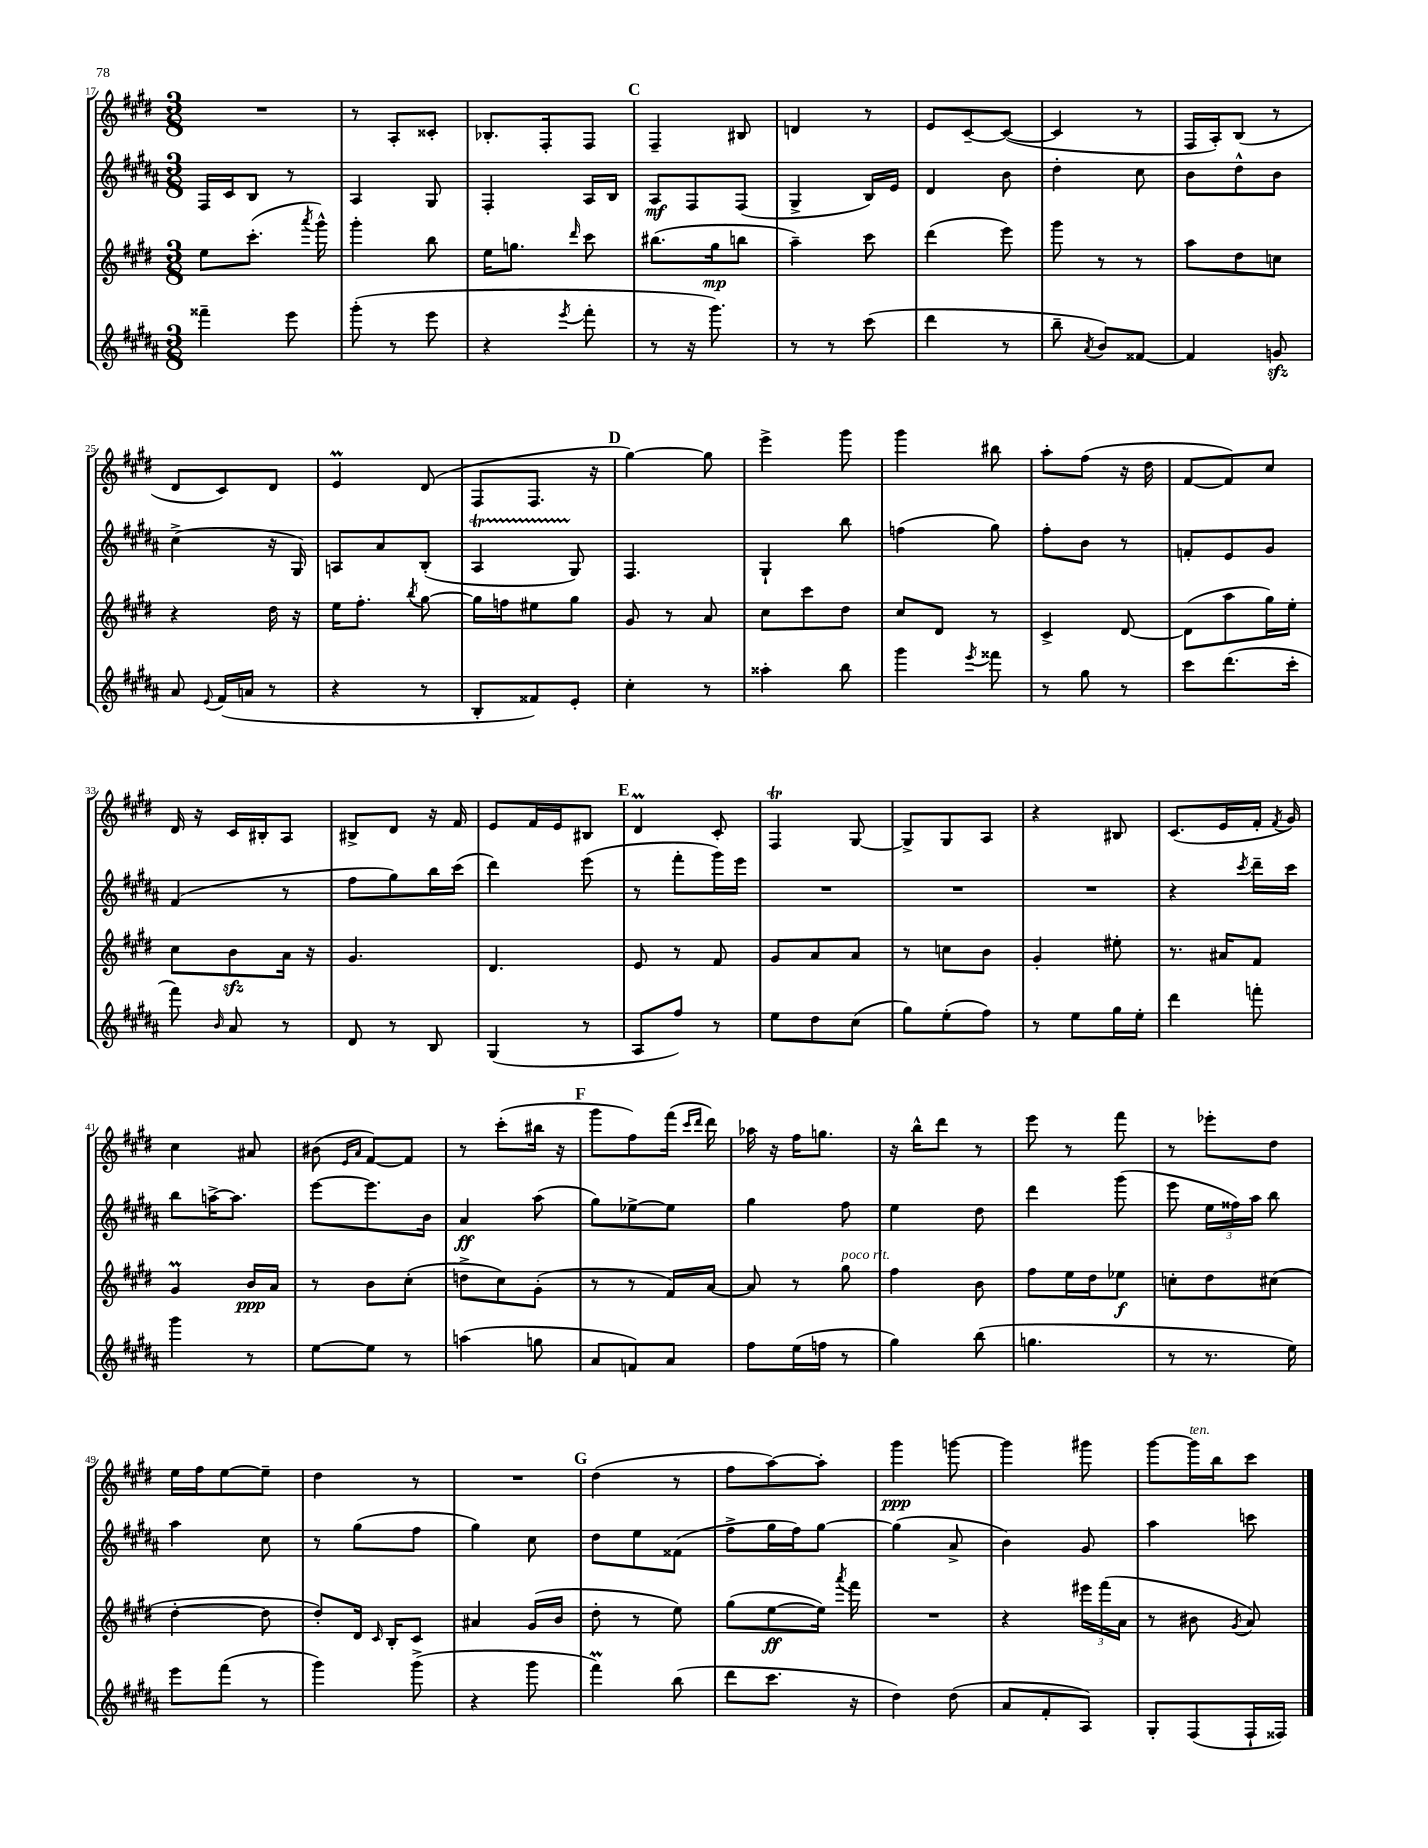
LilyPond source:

<<
\new StaffGroup <<
\new Staff = "s0" {
    \clef treble \key e \major \numericTimeSignature \time 3/8
    \autoBeamOff R4. |
    r8 a8[-. cisis'8]-. |
    bes8.[-. fis16-. fis8] |
    \mark \markup { \bold "C" } fis4-- bis8 |
    d'4 r8 |
    e'8[ cis'8~-- cis'8]~( |
    cis'4 r8 |
    fis16[ a16-.) b8]( r8 |
    dis'8[ cis'8) dis'8] |
    e'4\prall dis'8( |
    fis8[ fis8.] r16 |
    \mark \markup { \bold "D" } gis''4~) gis''8 |
    e'''4-> gis'''8 |
    gis'''4 bis''8 |
    a''8[-. fis''8]( r16 dis''16 |
    fis'8[~ fis'8) cis''8] |
    dis'16 r16 cis'16[ bis16-. a8] |
    bis8[-> dis'8] r16 fis'16 |
    e'8[ fis'16 e'16 bis8] |
    \mark \markup { \bold "E" } dis'4\prall cis'8-. |
    fis4\trill gis8~ |
    gis8[-> gis8 a8] |
    r4 bis8 |
    cis'8.[( e'16 fis'16]-. \acciaccatura { fis'8 } gis'16) |
    cis''4 ais'8 |
    bis'8( \grace { e'16[ a'16] } fis'8[~) fis'8] |
    r8 cis'''8[-.( bis''16] r16 |
    \mark \markup { \bold "F" } gis'''8[ fis''8) fis'''16]( \grace { cis'''16[ dis'''16] } dis'''16) |
    aes''16 r16 fis''16[ g''8.] |
    r16 b''16[-^ dis'''8] r8 |
    e'''8 r8 fis'''8 |
    r8 ees'''8[-. dis''8] |
    e''16[ fis''16 e''8~ e''8]-- |
    dis''4 r8 |
    R4. |
    \mark \markup { \bold "G" } dis''4( r8 |
    fis''8[ a''8~) a''8]-. |
    gis'''4\ppp g'''8~ |
    g'''4 gis'''8 |
    gis'''8[~ gis'''16^\markup { \italic "ten." } b''16 cis'''8] \bar "|." |
}
\new Staff = "s1" {
    \clef treble \key b \major \numericTimeSignature \time 3/8
    \autoBeamOff fis16[ cis'16 b8] r8 |
    ais4 gis8 |
    fis4-. ais16[ b16] |
    \mark \markup { \bold "C" } ais8[\mf fis8 fis8]( |
    gis4-> b16[) e'16] |
    dis'4 b'8 |
    dis''4-. cis''8 |
    b'8[ dis''8-^ b'8] |
    cis''4->( r16 gis16) |
    a8[ ais'8 b8]-.( |
    ais4\startTrillSpan gis8\stopTrillSpan) |
    \mark \markup { \bold "D" } fis4. |
    gis4-! b''8 |
    f''4( gis''8) |
    fis''8[-. b'8] r8 |
    f'8[-. e'8 gis'8] |
    fis'4( r8 |
    fis''8[ gis''8) b''16 cis'''16]( |
    dis'''4) e'''8( |
    \mark \markup { \bold "E" } r8 fis'''8[-. gis'''16) e'''16] |
    R4. |
    R4. |
    R4. |
    r4 \acciaccatura { cis'''8 } dis'''16[-- cis'''16] |
    b''8[ a''16~-> a''8.] |
    e'''8[~ e'''8. b'16] |
    ais'4\ff ais''8( |
    \mark \markup { \bold "F" } gis''8[) ees''8~-> ees''8] |
    gis''4 fis''8 |
    e''4 dis''8 |
    dis'''4 gis'''8( |
    e'''8 \tuplet 3/2 { e''16[ fisis''16) ais''16] } b''8 |
    ais''4 cis''8 |
    r8 gis''8[( fis''8] |
    gis''4) cis''8 |
    \mark \markup { \bold "G" } dis''8[ e''8 fisis'8]( |
    fis''8[-> gis''16 fis''16) gis''8]~ |
    gis''4( ais'8-> |
    b'4) gis'8 |
    ais''4 c'''8 \bar "|." |
}
\new Staff = "s2" {
    \clef treble \key e \major \numericTimeSignature \time 3/8
    \autoBeamOff e''8[ cis'''8.]-.( \acciaccatura { a'''8 } gis'''16-^) |
    gis'''4-. b''8 |
    e''16[ g''8.] \grace { dis'''16 } cis'''8 |
    \mark \markup { \bold "C" } bis''8.[( gis''16\mp b''8] |
    a''4--) cis'''8 |
    dis'''4( e'''8) |
    gis'''8 r8 r8 |
    a''8[ dis''8 c''8] |
    r4 dis''16 r16 |
    e''16[ fis''8.]-. \acciaccatura { b''8 } gis''8~ |
    gis''16[ f''16 eis''8 gis''8] |
    \mark \markup { \bold "D" } gis'8 r8 a'8 |
    cis''8[ cis'''8 dis''8] |
    cis''8[ dis'8] r8 |
    cis'4-> dis'8~ |
    dis'8[( a''8 gis''16) e''16]-. |
    cis''8[ b'8\sfz a'16] r16 |
    gis'4. |
    dis'4. |
    \mark \markup { \bold "E" } e'8 r8 fis'8 |
    gis'8[ a'8 a'8] |
    r8 c''8[ b'8] |
    gis'4-. eis''8-. |
    r8. ais'16[ fis'8] |
    gis'4\prall b'16[\ppp a'16] |
    r8 b'8[ cis''8]-.( |
    d''8[-> cis''8) gis'8]-.( |
    \mark \markup { \bold "F" } r8 r8 fis'16[) a'16]~ |
    a'8 r8 gis''8^\markup { \italic "poco rit." } |
    fis''4 b'8 |
    fis''8[ e''16 dis''16 ees''8]\f |
    c''8[-. dis''8 cis''8]( |
    dis''4~-. dis''8 |
    dis''8[-.) dis'16] \grace { cis'16 } b16[-. cis'8] |
    ais'4 gis'16[( b'16] |
    \mark \markup { \bold "G" } dis''8-. r8 e''8) |
    gis''8[( e''8~\ff e''16]) \acciaccatura { a'''8 } fis'''16 |
    R4. |
    r4 \tuplet 3/2 { eis'''16[ fis'''16( a'16] } |
    r8 bis'8 \acciaccatura { gis'8 } a'8) \bar "|." |
}
\new Staff = "s3" {
    \clef treble \key b \major \numericTimeSignature \time 3/8
    \autoBeamOff fisis'''4-- e'''8 |
    gis'''8-.( r8 e'''8 |
    r4 \acciaccatura { e'''8 } fis'''8-. |
    \mark \markup { \bold "C" } r8 r16 gis'''8.) |
    r8 r8 cis'''8( |
    dis'''4 r8 |
    b''8-- \acciaccatura { ais'8 } b'8[) fisis'8]~ |
    fisis'4 g'8\sfz |
    ais'8 \appoggiatura { e'8 } fis'16[( a'16] r8 |
    r4 r8 |
    b8[-. fisis'8) e'8]-. |
    \mark \markup { \bold "D" } cis''4-. r8 |
    aisis''4-. b''8 |
    gis'''4 \acciaccatura { e'''8 } fisis'''8 |
    r8 gis''8 r8 |
    cis'''8[ dis'''8.( cis'''16]-. |
    fis'''8) \grace { b'16 } ais'8 r8 |
    dis'8 r8 b8 |
    gis4( r8 |
    \mark \markup { \bold "E" } ais8[ fis''8]) r8 |
    e''8[ dis''8 cis''8]( |
    gis''8[) e''8-.( fis''8]) |
    r8 e''8[ gis''16 e''16]-. |
    dis'''4 f'''8-. |
    gis'''4 r8 |
    e''8[~ e''8] r8 |
    a''4( g''8 |
    \mark \markup { \bold "F" } ais'8[ f'8) ais'8] |
    fis''8[ e''16( f''16] r8 |
    gis''4) b''8( |
    g''4. |
    r8 r8. e''16) |
    e'''8[ fis'''8]( r8 |
    gis'''4) gis'''8->( |
    r4 gis'''8 |
    \mark \markup { \bold "G" } fis'''4\prall) b''8( |
    dis'''8[ cis'''8.] r16 |
    dis''4) dis''8( |
    ais'8[ fis'8-. ais8]) |
    gis8[-. fis8( fis16-! fisis16]) \bar "|." |
}
>>
>>
\layout { \context { \Score currentBarNumber = #17 } }
